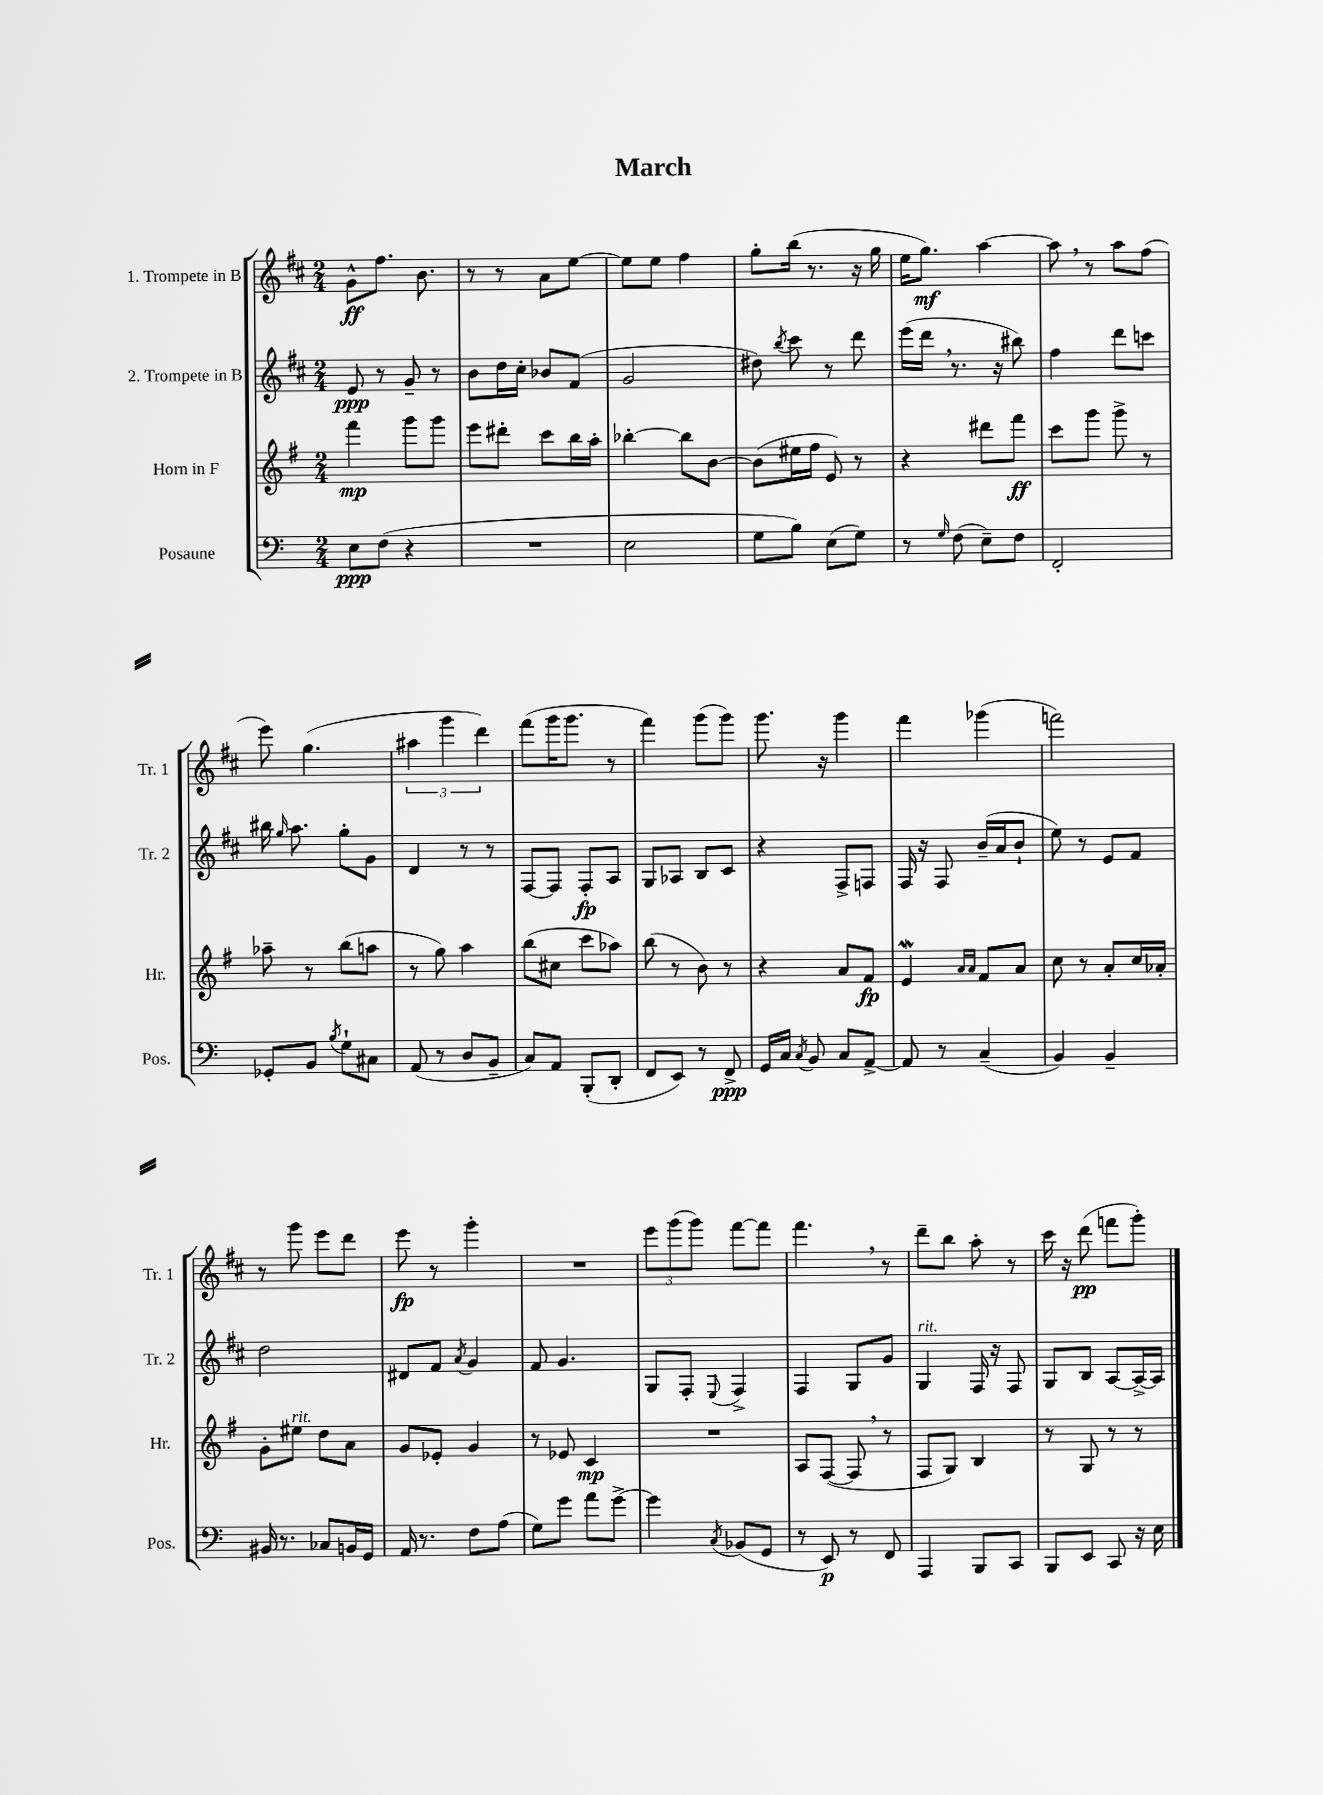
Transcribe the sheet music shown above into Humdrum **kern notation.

**kern	**dynam	**kern	**dynam	**kern	**dynam	**kern	**dynam
*part4	*part4	*part3	*part3	*part2	*part2	*part1	*part1
*staff4	*staff4	*staff3	*staff3	*staff2	*staff2	*staff1	*staff1
*I"Posaune	*	*I"Horn in F	*	*I"2. Trompete in B	*	*I"1. Trompete in B	*
*I'Pos.	*	*I'Hr.	*	*I'Tr. 2	*	*I'Tr. 1	*
*clefF4	*	*clefG2	*	*clefG2	*	*clefG2	*
*k[]	*	*k[f#]	*	*k[f#c#]	*	*k[f#c#]	*
*M2/4	*	*M2/4	*	*M2/4	*	*M2/4	*
=1	=1	=1	=1	=1	=1	=1	=1
8E\L	ppp	4fff#\	mp	8e/	ppp	8g^^\L	ff
(8F\J	.	.	.	8r	.	8.ff#\J	.
4r	.	8ggg\L	.	8g~/	.	.	.
.	.	.	.	.	.	8.b\	.
.	.	8ggg\J	.	8r	.	.	.
=2	=2	=2	=2	=2	=2	=2	=2
2r	.	8eee\L	.	8b\L	.	8r	.
.	.	8ddd#X'\J	.	16dd\L	.	8r	.
.	.	.	.	16cc#'\JJ	.	.	.
.	.	8ccc\L	.	8b-X/L	.	8a\L	.
.	.	16bb\L	.	(8f#/J	.	[8ee\J	.
.	.	16aa'\JJ	.	.	.	.	.
=3	=3	=3	=3	=3	=3	=3	=3
2E\	.	[4bb-X'\	.	2g/	.	8ee\L]	.
.	.	.	.	.	.	8ee\J	.
.	.	8bb-\L]	.	.	.	4ff#\	.
.	.	[8b\J	.	.	.	.	.
=4	=4	=4	=4	=4	=4	=4	=4
8G\L	.	(8b\L]	.	8dd#X\)	.	8gg'\L	.
.	.	.	.	8qbb/	.	.	.
8B\J)	.	16ee#X\L	.	8ccc#\	.	(16bb\Jk	.
.	.	16ff#\JJ	.	.	.	8.r	.
(8E\L	.	8e/)	.	8r	.	.	.
8G\J)	.	8r	.	8ddd\	.	16r	.
.	.	.	.	.	.	16gg\	.
=5	=5	=5	=5	=5	=5	=5	=5
8r	.	4r	.	(16eee\LL	.	16ee\KL	.
.	.	.	.	16ddd,\JJ	.	8.gg\J)	mf
16qqG/	.	.	.	.	.	.	.
(8F\	.	.	.	8.r	.	.	.
8E~\L)	.	8ddd#X\L	.	.	.	[4aa\	.
.	.	.	.	16r	.	.	.
8F\J	.	8fff#\J	ff	8bb#X\)	.	.	.
=6	=6	=6	=6	=6	=6	=6	=6
2FF'/	.	8ccc\L	.	4ff#\	.	8aa,\]	.
.	.	8ggg\J	.	.	.	8r	.
.	.	8ggg^\	.	8ddd\L	.	8aa\L	.
.	.	8r	.	8cccn\J	.	(8ff#\J	.
!!LO:LB:g=z
=7	=7	=7	=7	=7	=7	=7	=7
8GG-X'/L	.	8aa-X~\	.	16bb#X\	.	8eee\)	.
.	.	.	.	16qqgg/	.	.	.
.	.	.	.	8.aa\	.	.	.
8BB/J	.	8r	.	.	.	(4.gg\	.
8qB/	.	.	.	.	.	.	.
8G`\L	.	(8bb\L	.	8gg'\L	.	.	.
8C#X\J	.	8aan\J	.	8g\J	.	.	.
=8	=8	=8	=8	=8	=8	=8	=8
(8AA/	.	8r	.	4d/	.	6aa#X\	.
8r	.	8gg\)	.	.	.	.	.
.	.	.	.	.	.	6ggg\	.
8D/L	.	4aa\	.	8r	.	.	.
.	.	.	.	.	.	6ddd\)	.
8BB~/J	.	.	.	8r	.	.	.
=9	=9	=9	=9	=9	=9	=9	=9
8C/L)	.	(8bb\L	.	[8F#/L	.	(8fff#\L	.
8AA/J	.	8cc#X\J	.	8F#/J]	.	16ggg\K	.
.	.	.	.	.	.	8.ggg\J	.
(8BBB'/L	.	8ccc\L	.	8F#'/L	fp	.	.
8DD'/J	.	8aa-X\J)	.	8A/J	.	8r	.
=10	=10	=10	=10	=10	=10	=10	=10
8FF/L	.	(8bb\	.	8G/L	.	4fff#\)	.
8EE/J)	.	8r	.	8A-X/J	.	.	.
8r	.	8b\)	.	8B/L	.	(8ggg\L	.
8FF^/	ppp	8r	.	8c#/J	.	8ggg\J)	.
=11	=11	=11	=11	=11	=11	=11	=11
16GG/LL	.	4r	.	4r	.	8.ggg\	.
16C/JJ	.	.	.	.	.	.	.
8qC/	.	.	.	.	.	.	.
8BB/	.	.	.	.	.	.	.
.	.	.	.	.	.	16r	.
8C/L	.	8a/L	.	8F#^/L	.	4ggg\	.
[8AA^/J	.	8f#/J	fp	8Fn/J	.	.	.
=12	=12	=12	=12	=12	=12	=12	=12
8AA/]	.	4eW/	.	16F#/	.	4fff#\	.
.	.	.	.	16r	.	.	.
8r	.	.	.	8F#/	.	.	.
.	.	16qqa/LL	.	.	.	.	.
.	.	16qqa/JJ	.	.	.	.	.
(4C~/	.	8f#/L	.	(16b~/LL	.	(4ggg-X\	.
.	.	.	.	16a/J	.	.	.
.	.	8a/J	.	8b`/J	.	.	.
=13	=13	=13	=13	=13	=13	=13	=13
4BB/)	.	8cc\	.	8ee\)	.	2fffn\)	.
.	.	8r	.	8r	.	.	.
4BB~/	.	8a'/L	.	8e/L	.	.	.
.	.	16cc/L	.	8f#/J	.	.	.
.	.	16a-X'/JJ	.	.	.	.	.
!!LO:LB:g=z
=14	=14	=14	=14	=14	=14	=14	=14
16BB#X/	.	8g'\L	.	2dd\	.	8r	.
8.r	.	.	.	.	.	.	.
!	!	!LO:TX:a:i:t=rit.	!	!	!	!	!
.	.	8ee#X\J	.	.	.	8ggg\	.
8C-X/L	.	8dd\L	.	.	.	8eee\L	.
16BBn/L	.	8a\J	.	.	.	8ddd\J	.
16GG/JJ	.	.	.	.	.	.	.
=15	=15	=15	=15	=15	=15	=15	=15
16AA/	.	8g/L	.	8d#X/L	.	8eee\	fp
8.r	.	.	.	.	.	.	.
.	.	8e-X'/J	.	8f#/J	.	8r	.
.	.	.	.	8qa/	.	.	.
8F\L	.	4g/	.	4g/	.	4ggg'\	.
(8A\J	.	.	.	.	.	.	.
=16	=16	=16	=16	=16	=16	=16	=16
8G\L)	.	8r	.	8f#/	.	2r	.
8g\J	.	8e-X/	.	4.g/	.	.	.
8a\L	.	4c/	mp	.	.	.	.
[8g^\J	.	.	.	.	.	.	.
=17	=17	=17	=17	=17	=17	=17	=17
4g\]	.	2r	.	8G/L	.	12eee\L	.
.	.	.	.	.	.	(12ggg\	.
.	.	.	.	8F#'/J	.	.	.
.	.	.	.	.	.	12ggg\J)	.
8qC/	.	.	.	8qqE/	.	.	.
(8BB-X/L	.	.	.	4F#^/	.	[8fff#\L	.
8GG/J	.	.	.	.	.	8fff#\J]	.
=18	=18	=18	=18	=18	=18	=18	=18
8r	.	8A/L	.	4F#/	.	4.fff#,\	.
8EE/)	p	([8F#/J	.	.	.	.	.
8r	.	8F#,/]	.	8G/L	.	.	.
8FF/	.	8r	.	8g/J	.	8r	.
=19	=19	=19	=19	=19	=19	=19	=19
!	!	!	!	!LO:TX:a:i:t=rit.	!	!	!
4AAA/	.	8F#/L	.	4G/	.	8ddd~\L	.
.	.	8G/J)	.	.	.	8bb\J	.
8BBB/L	.	4B/	.	16F#/	.	8aa'\	.
.	.	.	.	16r	.	.	.
8CC/J	.	.	.	8F#/	.	8r	.
=20	=20	=20	=20	=20	=20	=20	=20
8BBB/L	.	8r	.	8G/L	.	16ccc#\	.
.	.	.	.	.	.	16r	.
8EE/J	.	8G/	.	8B/J	.	(8ddd\	pp
8CC/	.	8r	.	[8A/L	.	8fffn\L	.
16r	.	8r	.	16A^/L_	.	8ggg'\J)	.
16E\	.	.	.	16A/JJ]	.	.	.
==	==	==	==	==	==	==	==
*-	*-	*-	*-	*-	*-	*-	*-
